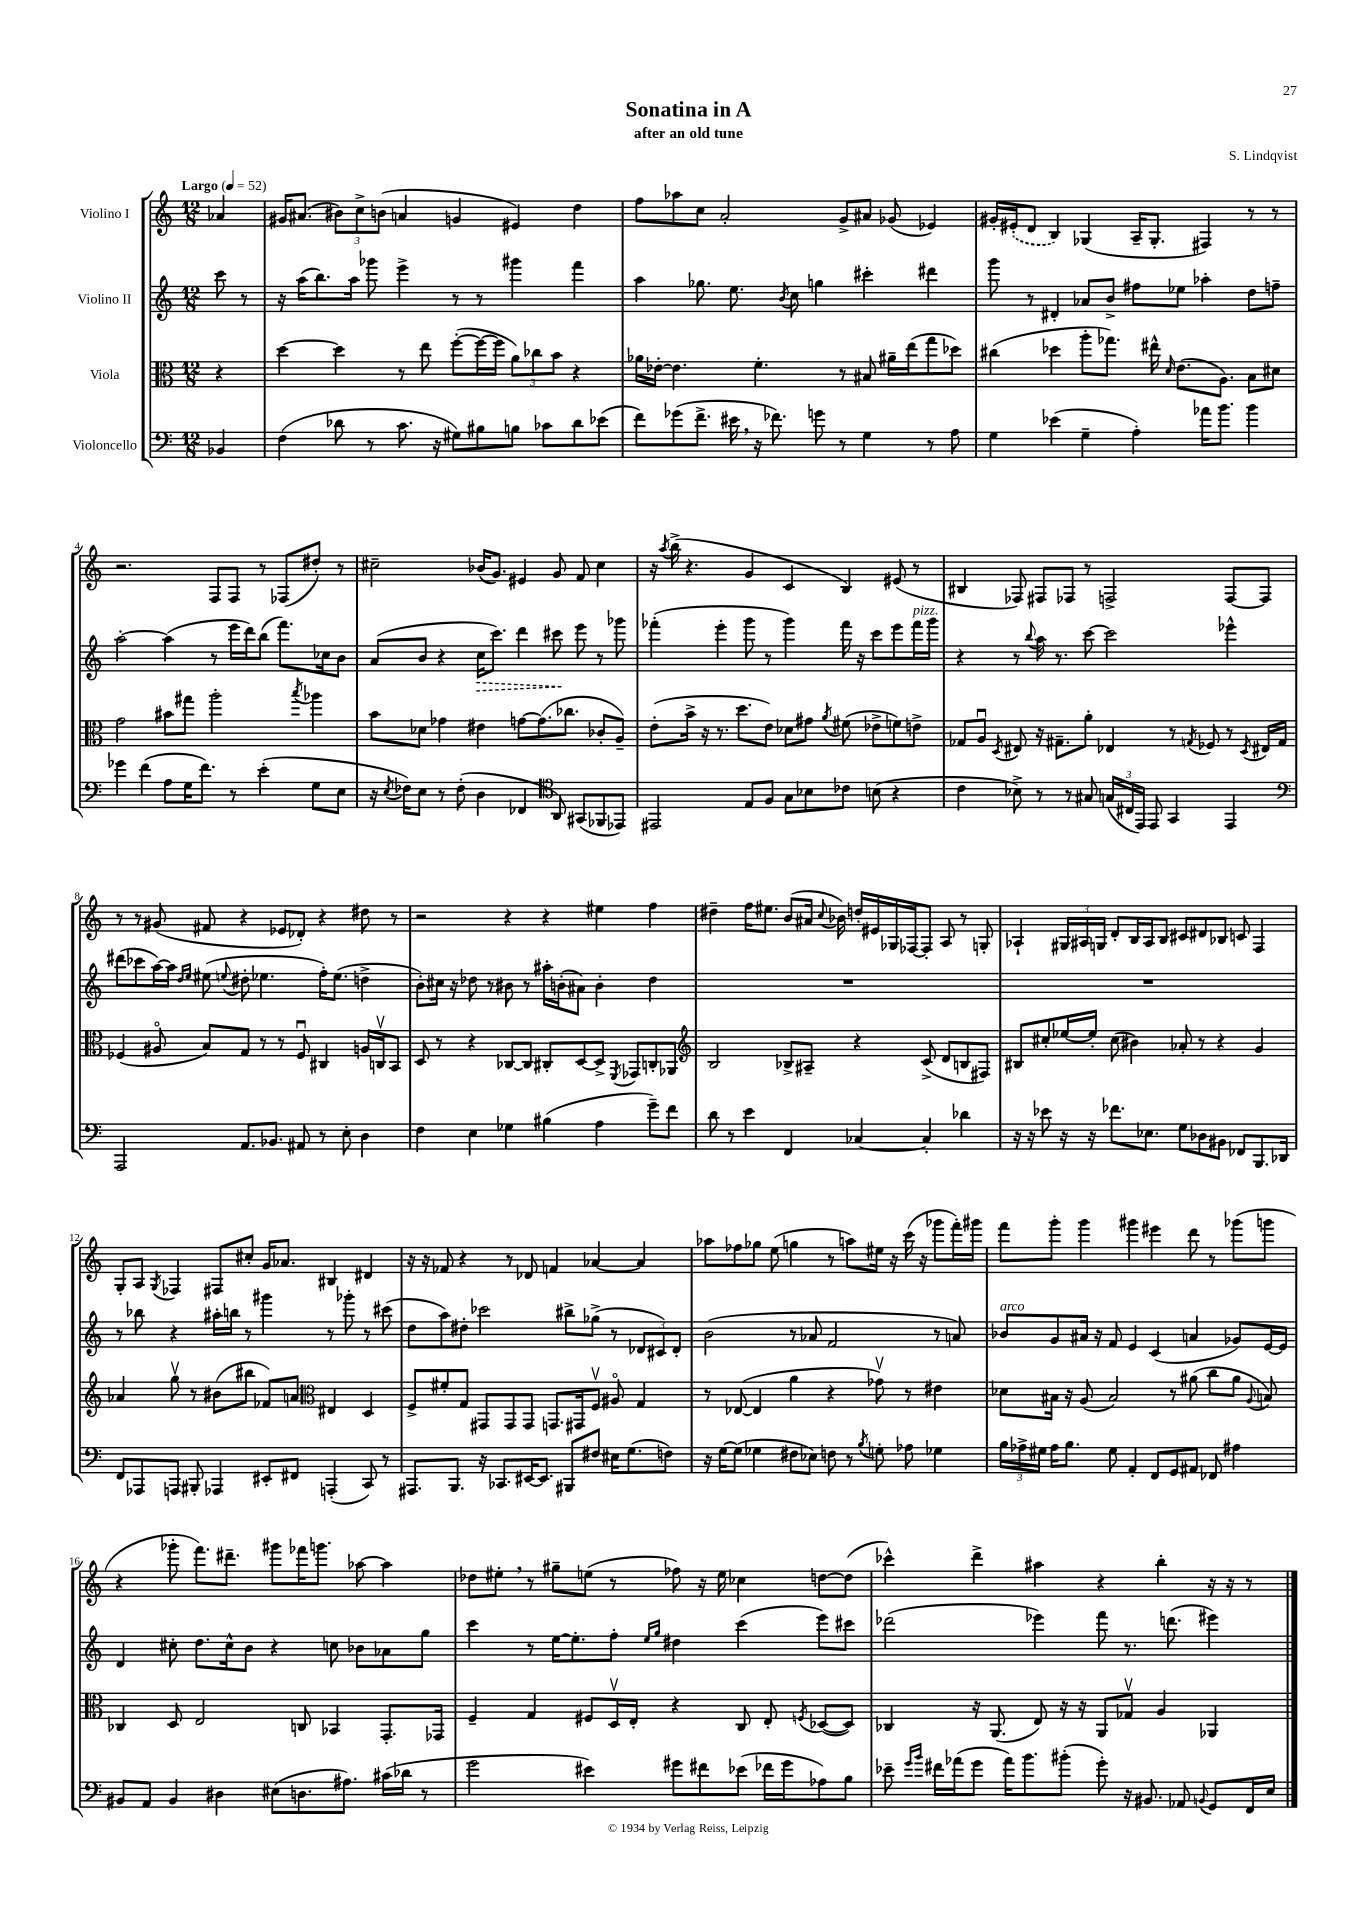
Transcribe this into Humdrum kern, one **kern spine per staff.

**kern	**kern	**kern	**kern
*staff4	*staff3	*staff2	*staff1
*clefF4	*clefC3	*clefG2	*clefG2
*k[]	*k[]	*k[]	*k[]
*M12/8	*M12/8	*M12/8	*M12/8
*MM52	*MM52	*MM52	*MM52
4BB-/	4r	8ccc\	4a-/
.	.	8r	.
=	=	=	=
(4F\	[4dd\	16r	16g#/LK
.	.	(16aa\LK	(8.a#/J
.	.	8.bb\)	.
8d-\	4dd\]	.	12b#\L)
.	.	16aa\Jk	.
.	.	.	12cc^\
8r	.	8ggg-\	.
.	.	.	(12b\J
8.c\	8r	4eee^\	4a/
.	8ee\	.	.
16r	.	.	.
8G#\L)	([8ff'\L	8r	4g/
8B#\	16ff\_L	8r	.
.	16ff\]JJ	.	.
8B\J	12a\L)	4ggg#\	4e#/)
.	12cc-\	.	.
8c-\L	.	.	.
.	12b\J	.	.
8d-\	4r	4fff\	4dd\
(8e-\J	.	.	.
=	=	=	=
8f\L)	16a-\LL	4aa\	8ff\L
.	[16e-'\JJ	.	.
(8g-\	4.e-\]	.	8aa-\
8.f^\J	.	8.gg-\	8cc\J
.	.	.	2a'/
16e#\	.	8.ee\	.
16r	4.f'\	.	.
8.f-\)	.	.	.
.	.	8qb/	.
.	.	8cc\	.
8g\	.	4gg\	.
8r	8r	.	8g^/L
4G\	8B#/	4ccc#'\	8a#/J
.	16a#~\LL	.	(8g-/
.	(16ee\J	.	.
8r	8gg\	4ddd#\	4e-/)
8A\	8dd-\J)	.	.
=	=	=	=
4G\	(4cc#\	8ggg\	16g#'/LL
.	.	.	(16e#'/J
.	.	8r	8d/J
(4e-\	4dd-\	4d#'/	4B/)
4G~\	8aa'\L	8a-/L	(4G-/
.	8.gg-\J)	8b^/J	.
4A'\)	.	8ff#\L	16A~/LK
.	16ee#^^\	.	8.G-'/J
.	16qqd/	.	.
.	(8.e\L	8ee-\J	.
16a-\LK	.	4aa-'\	4F#/)
8.b\J	8.A\J)	.	.
4b\	8B\L	8dd\L	8r
.	8d#\J	8ff~\J	8r
=	=	=	=
4g-\	2g\	[2aa'\	2.r
(4f\	.	.	.
8A\L	8b#\L	(4aa\]	.
16G\K	8gg#\J	.	.
8.f\J)	.	.	.
.	2aa'\	8r	8F/L
8r	.	16eee\LL	8F/J
.	.	16ddd\J)	.
(4e'\	.	(8bb\J	8r
.	.	8.fff\L)	(8F-/L
.	8qbb/	.	.
8G\L	4aa-\	.	8dd#'/J)
.	.	16cc-\k	.
8E\J	.	8b\J	8r
=	=	=	=
16r	8b\L	(8a/L	2cc#~\
8qE/	.	.	.
16F-\LK)	.	.	.
8E\J	8d-\J	8b/J	.
8r	4g-\	4r	.
(8F-'\	.	.	.
4D\	4e#\	16cc\LK	(16b-/LK
.	.	8.ccc\J)	8.g/J)
4FF-/	[8g\L	4ddd\	4e#/
.	(8.g\]	.	.
*clefC4	*	*	*
8AA/)	.	8ccc#\	8g/
.	8.cc-\J	.	.
(8GG#/L	.	8eee\	8f/
8FF-/	8c-'/L	8r	4cc#\
8EE-/J)	8A~/J)	8ggg-\	.
=	=	=	=
2EE#/	(8e'\L	(4fff-'\	16r
.	.	.	8qaa/
.	.	.	(16bb^\
.	16b^\Jk	.	4.r
.	16r	.	.
.	8.r	4eee'\	.
.	8.dd\L	.	.
8E/L	.	8ggg\	4g/
8F/J	8e\J)	8r	.
8G\L	8d-\L	4ggg\)	4c/
8B-\	8g#\J	.	.
.	8qa/	.	.
8c-\J	(8f#\	16fff-\	4B/)
.	.	16r	.
(8B\	8e-^\L	8ccc\L	.
4r	8f\)	8eee\	(8e#/
.	8e^\J	16fff-\L	8r
.	.	16ggg\JJ	.
=	=	=	=
4c\	8G-/L	4r	4B#/
.	8Au/J	.	.
.	8qD/	.	.
8B-^\)	8E#/	8r	8F-/)
.	.	8qqbb/	.
8r	16r	16aa\	8F#/L
.	8.G#~\L	8.r	.
8r	.	.	8F-/J
8G#/	8a'\J	[8ccc\	8r
(24G/LL	4E-/	2ccc\]	2F^/
24C#/	.	.	.
24EE/JJ)	.	.	.
8EE/	.	.	.
4GG/	8r	.	.
.	8qG/	.	.
.	8F-/	.	.
4EE/	8r	4eee-^^\	[8F/L
.	8qD/	.	.
.	16E#/LL	.	8F/]J
.	16G/JJ	.	.
=	=	=	=
*clefF4	*	*	*
2AAA/	(4F-/	(8ddd#\L	8r
.	.	8ccc-\	8r
.	8A#o/	[16aa\L)	(8g#/
.	.	16aa\]JJ	.
.	.	16qqdd/LL	.
.	.	16qqee/JJ	.
.	8B/L)	(8ee#\	8f#/
.	.	8qqee/	.
8.AA/L	8G/J	8dd#'\	4r
.	8r	4.ee-\	.
8.BB-/J	.	.	.
.	8r	.	8e-/L
8AA#/	8F-u/	.	8d-'/J)
8r	4C#/	16ff'\LK)	4r
.	.	(8.ee-\J	.
8E'\	.	.	.
4D\	16A/LL	4dd^\	8dd#\
.	16Cv/J	.	.
.	8BB/J	.	8r
=	=	=	=
4F\	8D/	8b'\L)	2r
.	8r	16cc#\Jk	.
.	.	16r	.
4E\	4r	8dd-\	.
.	.	8r	.
4G-\	[8C-/L	8b#\	4r
.	8C-/]J	8r	.
(4B#\	8C#'/L	16aa#'\LL	4r
.	.	(16b'\J	.
.	[8D/	8a#\J)	.
4A\	8D^/]J	4b'\	4ee#\
.	8qFF/	.	.
.	8GG-/L	.	.
8g~\L)	8C'/	4dd-\	4ff\
8f\J	8AA-/J	.	.
=	=	=	=
*	*clefG2	*	*
8d\	2B/	1.r	4dd#~\
8r	.	.	.
4e\	.	.	16ff\LK
.	.	.	8.ee#\J
4FF/	8B-^/L	.	(8b/L
.	8A#~/J	.	16a#/Jk
.	.	.	8qqcc/
.	.	.	16b-\)
[4C-/	4r	.	16dd'/LL
.	.	.	16e#/
.	.	.	16G-/
.	.	.	[16F-/J
4C-'/]	(8c^/	.	8F-'/]J
.	8d/L	.	8A/
4d-\	8B/	.	8r
.	8F#/J)	.	8G'/
=	=	=	=
16r	8B#/L	1.r	4A-`/
16r	.	.	.
8e-\	8cc#'/	.	.
16r	[16ee-/L	.	24G#/LL
.	.	.	24A#/
16r	16ee-'/]JJ	.	.
.	.	.	24G/JJ
8.f-\L	(8cc#\	.	8d'/L
.	4b#\)	.	16B/L
8.E-\J	.	.	16A#/J
.	.	.	8B/J
8G\L	8a-'/	.	8c#/L
8D-\	8r	.	8d#/
8BB#\J	4r	.	8B-/J
8FF-/L	.	.	8c/
8.BBB/	4g/	.	4F/
16DD-/Jk	.	.	.
=	=	=	=
8FF/L	4a-/	8r	8G'/L
8AAA-/	.	8bb-\	8A/J
.	.	.	8qG/
8AAA/J	8ggv\	4r	4F-/
8BBB#'/	8r	.	.
4AAA-/	(8b#\L	16aa#'\LL	8F#/L
.	.	16bb\JJ	.
.	8bb#\J	8r	8cc#'/J
8EE#'/L	8f-/L)	4ggg#\	16g/LK
.	.	.	8.a-/J
8FF#/J	8a/J	.	.
*	*clefC3	*	*
(4AAA'/	4E#/	8r	4B#/
.	.	8ggg-'\	.
8CC/)	4D/	8r	4d#/
8r	.	(8ccc#\	.
=	=	=	=
8.AAA#/L	8F^/L	8dd\L	16r
.	.	.	16r
.	8f#'/	8aa\)	8f-/
8.BBB/J	.	.	.
.	8G/J	8dd#'\J	4r
16r	8GG#/L	2ccc-\	.
8.CC-/L	.	.	.
.	8GG#/	.	8r
[16EE#/K	8GG#/J	.	8d-/
8.EE#/]J	.	.	.
.	8.GG/L	.	4f/
8BBB#/L	.	8bb#^\L	.
.	16GG#/k	.	.
8F#/J	8Fv/J	(8gg-^\J	[4a-/
16E#\LK	8A#o/	8r	.
(8.G\	.	.	.
.	4G/	12d-/L	4a-/]
.	.	12c#/)	.
8F\J)	.	.	.
.	.	12d-'/J	.
=	=	=	=
16r	8r	(2b\	8aa-\L
[16G\LK	.	.	.
(8G\]J	([8E-/	.	8ff-\
4G-\	4E-/]	.	8gg-\J
.	.	.	(8ee\
8F#\L	4a\	8r	4gg\
8E-\J)	.	8a-/	.
8F\	4r	2f/	8r
8r	.	.	8aa\L)
8qB/	.	.	.
8G'\	8g-v\)	.	16ee#\Jk
.	.	.	16r
8A-\	8r	.	(16ccc\
.	.	.	16r
4G-\	4e#\	8r	8ggg-\L
.	.	8a/)	16fff'\L)
.	.	.	16ggg#\JJ
=	=	=	=
24B\LL	8d-\L	8b-/L	8fff\L
24A-^\	.	.	.
24G#\JJ	.	.	.
16A-\LK	16B#\Jk	8g/	8ggg'\J
8.B\J	16r	.	.
.	(8A/	16a#/Jk	4ggg\
.	.	16r	.
8G#\	2B#/)	8f/	.
4AA'/	.	4e/	4ggg#\
8FF/L	.	(4c/	4eee#\
8GG/	8r	.	.
8AA#/J	(8a#\	4a/	8ddd\
8FF-/	8cc\L	.	8r
4A#\	8a#\J	8g-/L)	(8ggg-\L
.	8qqA/	.	.
.	8B/)	[16e/L	8ggg\J
.	.	16e/]JJ	.
=	=	=	=
8BB#/L	4C-/	4d/	4r
8AA/J	.	.	.
4BB#/	8D/	8cc#'\	8ggg-'\
.	2E/	8.dd\L	8.fff\L)
4D#\	.	.	.
.	.	16cc#^^\k	8.ddd#~\J
.	.	8b\J	.
(8E#\L	.	4r	8ggg#\L
8.D\	8C/	.	16fff-\K
.	.	.	8.ggg\J
.	4BB-/	8cc\	.
8.A#\J)	.	.	.
.	.	8b-\L	[8aa-\
(16c#\LL	8.GG'/L	8a-\	4aa-\]
16d-\JJ	.	.	.
8r	.	8gg\J	.
.	16GG-/Jk	.	.
=	=	=	=
2g\	4F~/	4ccc\	8dd-\L
.	.	.	8ee#'\J
.	4G/	8r	8r
.	.	[16ee\LK	8gg#~\L
.	.	8.ee'\]	.
4e#\)	8F#/L	.	(8ee\J
.	16Dv/L	8ff'\J	8r
.	16E'/JJ	.	.
.	.	16qqee/LL	.
.	.	16qqgg/JJ	.
8g#\L	4r	4dd#\	8ff-\)
8f#\	.	.	16r
.	.	.	16ee\
(8e-\J	8C/	(4ccc\	4cc-\
16f-\LL	8E'/	.	.
16g#\J	.	.	.
.	8qF/	.	.
8A-\)	([8D-/L	8eee\L)	[8dd\L
8B\J	8D-/]J)	8ccc#\J	(8dd\]J
=	=	=	=
8e-~\	4C-/	(2ddd-\	4ccc-^^\)
16qqg/LL	.	.	.
16qqb/JJ	.	.	.
16f#\LL	.	.	.
(16a-\J	.	.	.
8g\J	16r	.	4ddd^\
.	(8.AA/	.	.
16a-\LK)	.	.	.
8.b\	.	.	.
.	8E/)	4eee-\)	4aa#\
(8b#'\J	16r	.	.
.	16r	.	.
8g'\)	8AA/L	8fff\	4r
16r	8G-v/J	8.r	.
8.BB#/	.	.	.
.	4A/	.	4bb'\
.	.	(8.ddd\	.
8AA-/	.	.	.
8qqBB/	.	.	.
8GG/L	4AA-/	4eee#\)	16r
.	.	.	16r
16FF/L	.	.	8r
16E/JJ	.	.	.
==	==	==	==
*-	*-	*-	*-
